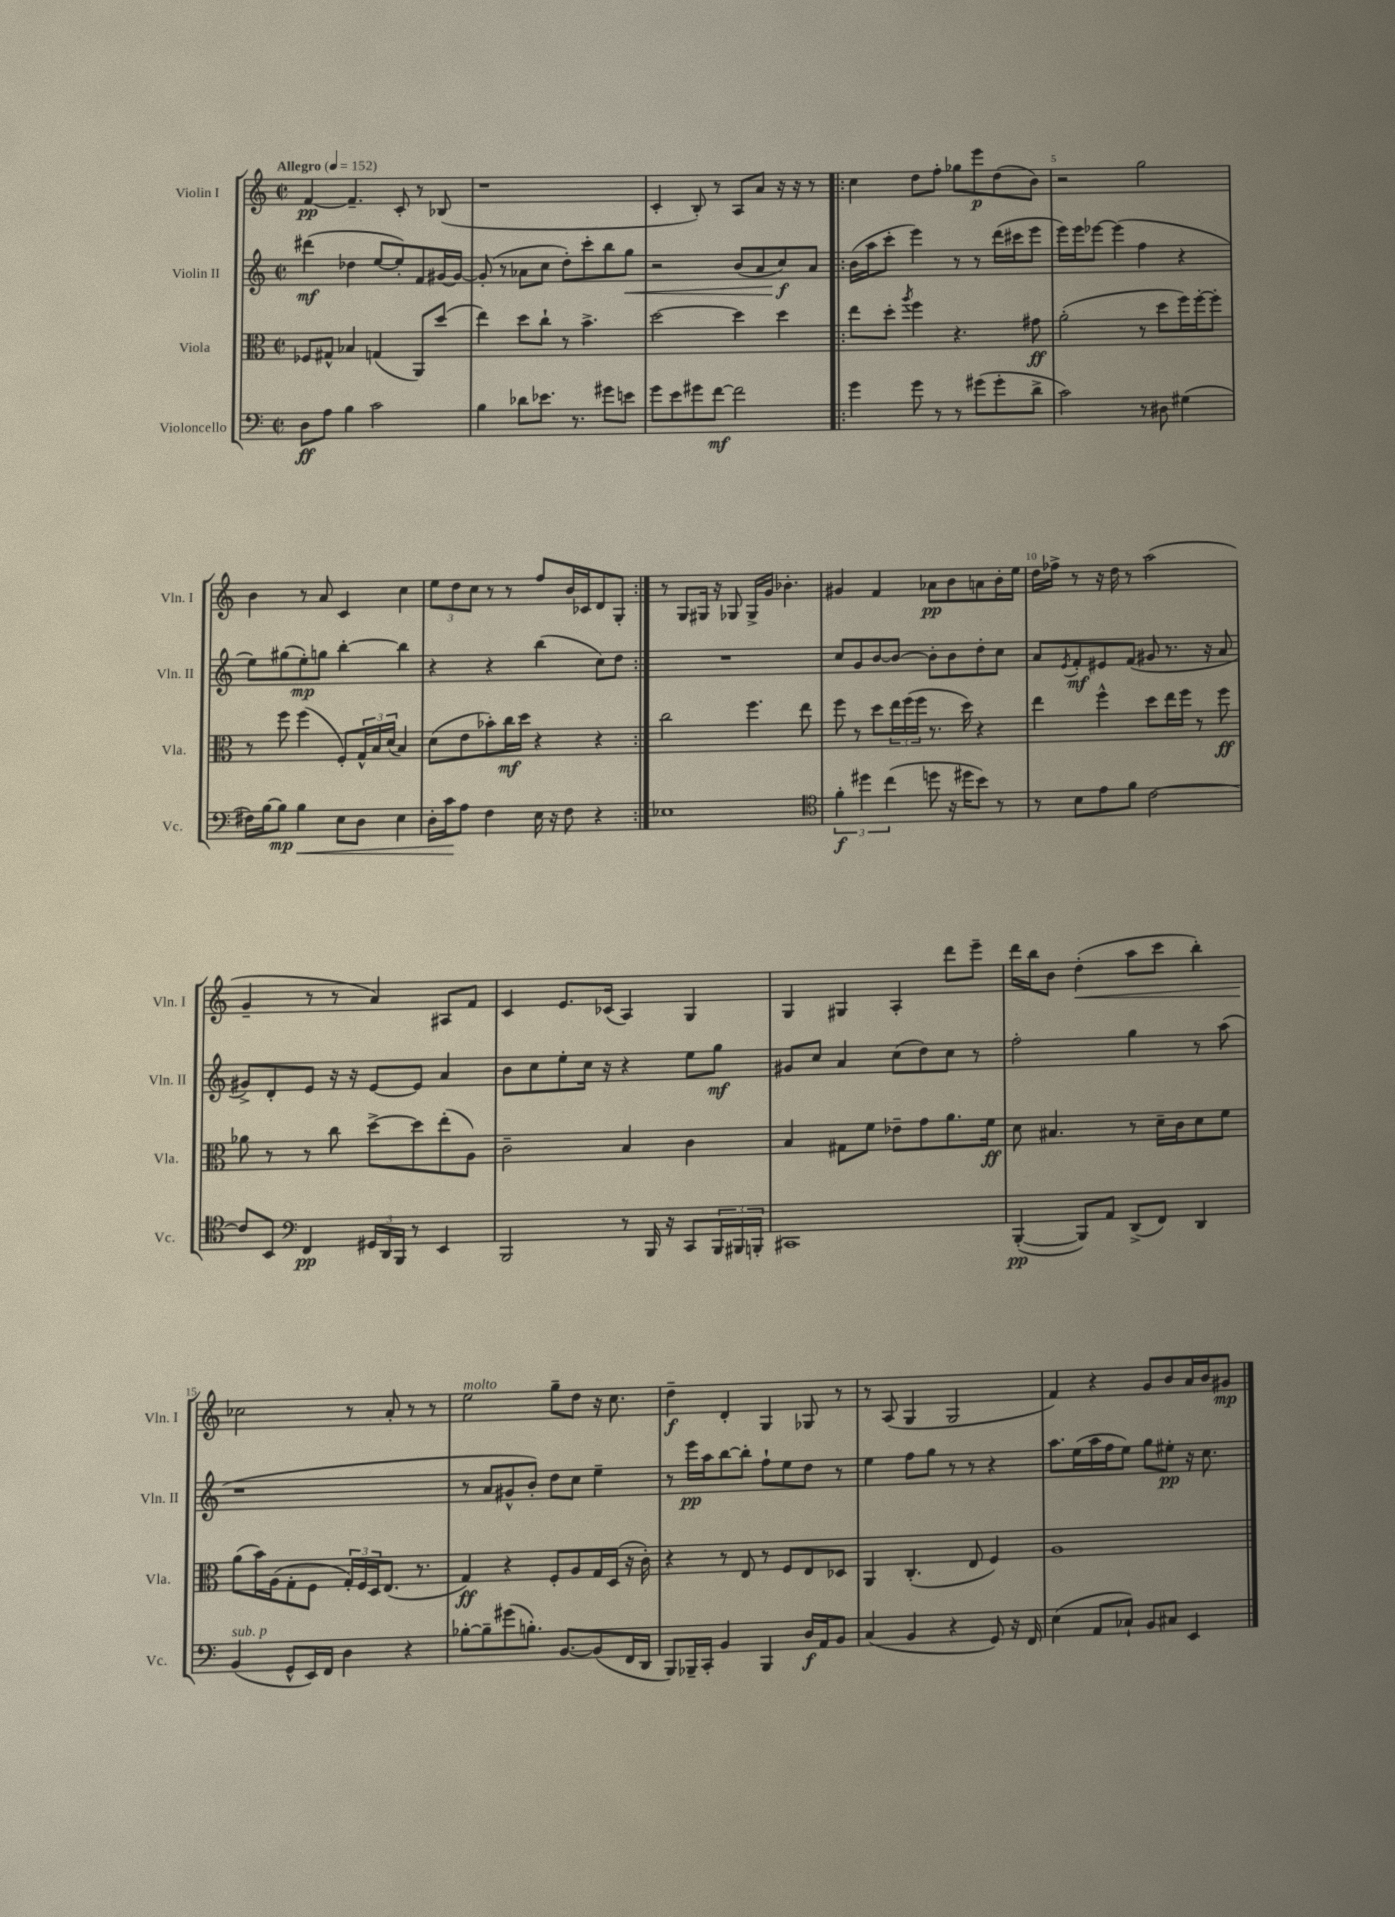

**kern	**kern	**kern	**kern
*staff4	*staff3	*staff2	*staff1
*clefF4	*clefC3	*clefG2	*clefG2
*k[]	*k[]	*k[]	*k[]
*M2/2	*M2/2	*M2/2	*M2/2
*met(c|)	*met(c|)	*met(c|)	*met(c|)
*MM152	*MM152	*MM152	*MM152
8D\L	8F-/L	(4ddd#\	[4f/
8A\J	8G#^^/J	.	.
4B\	4B-/	4dd-\	4.f~/]
2c\	(4G/	[8ee/L	.
.	.	8ee'/])	8c'/
.	8AA/L)	8f/	8r
.	(8dd/J	[16g#/L	(8B-/
.	.	16g#/_JJ	.
=	=	=	=
4B\	4ee\)	(8g#'/]	1r
.	.	8r	.
8d-\L	8dd\L	8a-\L	.
8.e-\J	8cc`\J	8cc\J	.
.	8r	8dd'\L)	.
8.r	.	.	.
.	4.b^\	8ccc'\	.
8g#\L	.	8bb\	.
8e\J	.	8gg\J	.
=	=	=	=
8g\L	[2dd\	2r	4c'/
8e\	.	.	.
8g#\	.	.	8B'/)
[8f\J	.	.	8r
2f\]	4dd\]	(8b/L	8A/L
.	.	8a/	8a/J
.	4dd\	8cc/)	16r
.	.	.	16r
.	.	8a/J	8r
=!|:	=!|:	=!|:	=!|:
4g\	8ee\L	(16b\LL	4cc\
.	.	16aa\J	.
.	8dd'\J	8ccc'\J	.
.	8qaa/	.	.
8g\	4ff\	4eee\)	8dd\L
8r	.	.	8ff'\J
8r	4.r	8r	8gg-\L
(8g#\L	.	8r	8eee\
8g#'\	.	(16ddd\LL	(8dd\
.	.	16ccc#\J	.
8d^\J	8g#\	8eee\J	8b\J)
=	=	=	=
2c\)	(2a'\	16eee\LL)	2r
.	.	16eee\J	.
.	.	[8eee-\J	.
.	.	(4eee-\]	.
8r	8r	4ff\	2gg\
8D#\	8dd\L	.	.
(4G#\	16ff\L)	4r	.
.	[16ff'\J	.	.
.	8ff'\]J	.	.
=	=	=	=
16F#\LL)	8r	8ee\L)	4b\
[16B\J	.	.	.
8B\]J	8ff\	(8gg#\	.
4B\	(4ff\	8ee'\)	8r
.	.	8gg\J	8a/
8E\L	8F'/L)	[4bb'\	4c/
8D\J	24G^^/L	.	.
.	24B/	.	.
.	(24d/JJ	.	.
4E\	4B/)	4bb\]	4cc\
=	=	=	=
16D'\LL	(8d\L	4r	12ee\L
16c\J	.	.	.
.	.	.	12dd\
8A\J	8e\	.	.
.	.	.	12cc\J
4F\	8b-'\)	4r	8r
.	16cc\L	.	8r
.	16dd\JJ	.	.
16E\	4r	(4bb\	8ff/L
16r	.	.	.
8F\	.	.	16b/L
.	.	.	16c-/J
4r	4r	8cc\L)	8d/
.	.	8dd\J	8G'/J
=:|!	=:|!	=:|!	=:|!
1E-	2cc\	1r	8r
.	.	.	8G/L
.	.	.	16G#/Jk
.	.	.	16r
.	.	.	8G-/
.	4.ff\	.	16G-^/LL
.	.	.	16g/JJ
.	.	.	4.b-'\
.	8ee\	.	.
=	=	=	=
*clefC4	*	*	*
6f'\	8ff\	8cc/L	4g#/
.	8r	8g/	.
6dd#\	.	.	.
.	8dd\L	[8b/	4f/
(6cc\	.	.	.
.	24ee\L	8b/_J	.
.	(24ff\	.	.
.	24ff\JJ	.	.
8dd\	8.r	8b'\]L	8a-\L
16r	.	8b\	8b\
16dd#\LK	16dd\)	.	.
8b\J)	4r	8dd'\	8a\
8r	.	8cc\J	16b'\L
.	.	.	16ee\JJ
=	=	=	=
8r	4ee\	8a/L	16dd\LL
.	.	.	16ff-^\JJ
.	.	8qe/	.
8B\L	.	8f'/	8r
8e\	4ff^^\	8e#/	16r
.	.	.	16dd\
8f\J	.	(8f/J	8r
[2c\	8dd\L	8g#/	(2aa\
.	16ee\L	8.r	.
.	16ff\JJ	.	.
.	8r	.	.
.	.	16r	.
.	8ff\	8a/	.
=	=	=	=
8c/]L	8a-\	8g#^/L)	4g~/
8BB/J	8r	8d'/	.
*clefF4	*	*	*
4FF/	8r	8e/J	8r
.	8cc\	16r	8r
.	.	16r	.
24GG#/LL	[8dd^\L	[8e/L	4a/)
24DD/	.	.	.
24BBB/JJ	.	.	.
8r	8dd\]	8e/]J	.
4EE/	(8ee'\	4a/	8A#/L
.	8A\J)	.	8f/J
=	=	=	=
2BBB/	2c~\	8b\L	4c/
.	.	8cc\	.
.	.	8ee'\	8.e/L
.	.	16cc\Jk	.
.	.	16r	(16c-/Jk
8r	4B/	4r	4A/)
16BBB/	.	.	.
16r	.	.	.
8CC/L	4c\	8ee\L	4G/
24BBB/L	.	8gg\J	.
24BBB#/	.	.	.
24BBB'/JJ	.	.	.
=	=	=	=
1CC#	4B/	8g#/L	4G/
.	.	8cc/J	.
.	8G#\L	4a/	4G#/
.	8f\J	.	.
.	8e-~\L	(8cc\L	4A'/
.	8g\	8dd\)	.
.	8.a\	8cc\J	8ddd\L
.	.	8r	8eee~\J
.	16f\Jk	.	.
=	=	=	=
([4BBB'/	8d\	2ff'\	16ddd\LL
.	.	.	16bb\J
.	4.B#/	.	8b\J
8BBB/]L)	.	.	(4dd'\
8AA/J	.	.	.
(8DD^/L	8r	4gg\	8aa\L
8FF/J)	16d~\LL	.	8ccc\J
.	16c\J	.	.
4DD/	8d\	8r	4bb'\)
.	8f\J	(8aa\	.
=	=	=	=
(4BB/	(8a\L	1r	2cc-\
.	16b\L)	.	.
.	(16A\J	.	.
8GG^^/L	8G'\	.	.
16EE/L)	8F\J	.	.
16FF/JJ	.	.	.
4D\	24G'/LL)	.	8r
.	24F/	.	.
.	24D/J	.	.
.	(8.E/J	.	8a'/
4r	.	.	8r
.	8.r	.	.
.	.	.	8r
=	=	=	=
[8B-'\L	4G/)	8r	2ee\
8B-~\]	.	8a/L	.
(8g#\	4r	8g#^^/	.
8.B'\J)	.	8b'/J)	.
.	8F'/L	8dd\L	8gg~\L
[8.BB/L	.	.	.
.	8A/	8cc\J	8dd\J
(8BB/]	16G/L	4ee~\	16r
.	(16D/JJ	.	8.cc\
16FF/L	16r	.	.
16DD/JJ	16c'\)	.	.
=	=	=	=
8BBB/L)	4r	8r	4dd~\
16BBB-~/L	.	16eee\LL	.
16CC'/JJ	.	16aa\J	.
4BB/	8r	[8bb\	4d'/
.	8E/	8bb'\]J	.
4BBB-/	8r	8ff`\L	4G/
.	8F/L	8ee\	.
16D/LL	8E/	8dd\J	8G-/
16AA/J	.	.	.
8BB/J	8D-/J	8r	8r
=	=	=	=
(4C/	4AA/	4ee\	8r
.	.	.	(8A/
4BB/	(4.C'/	8ff\L	4G/
.	.	8gg\J	.
4r	.	8r	2G/
.	8E/	8r	.
8GG/)	4F/)	4r	.
16r	.	.	.
16FF/	.	.	.
=	=	=	=
(4E\	1A	8.aa\L	4f/)
.	.	(16ee\L	.
8AA/L	.	16aa\	4r
.	.	16ff\J	.
8C-`/J)	.	8ee\J)	.
8BB/L	.	8gg\L	8g/L
8C#/J	.	8ee#'\J	8b/
4EE/	.	16r	16a/L
.	.	8.cc\	16b/J
.	.	.	8g#/J
==	==	==	==
*-	*-	*-	*-
